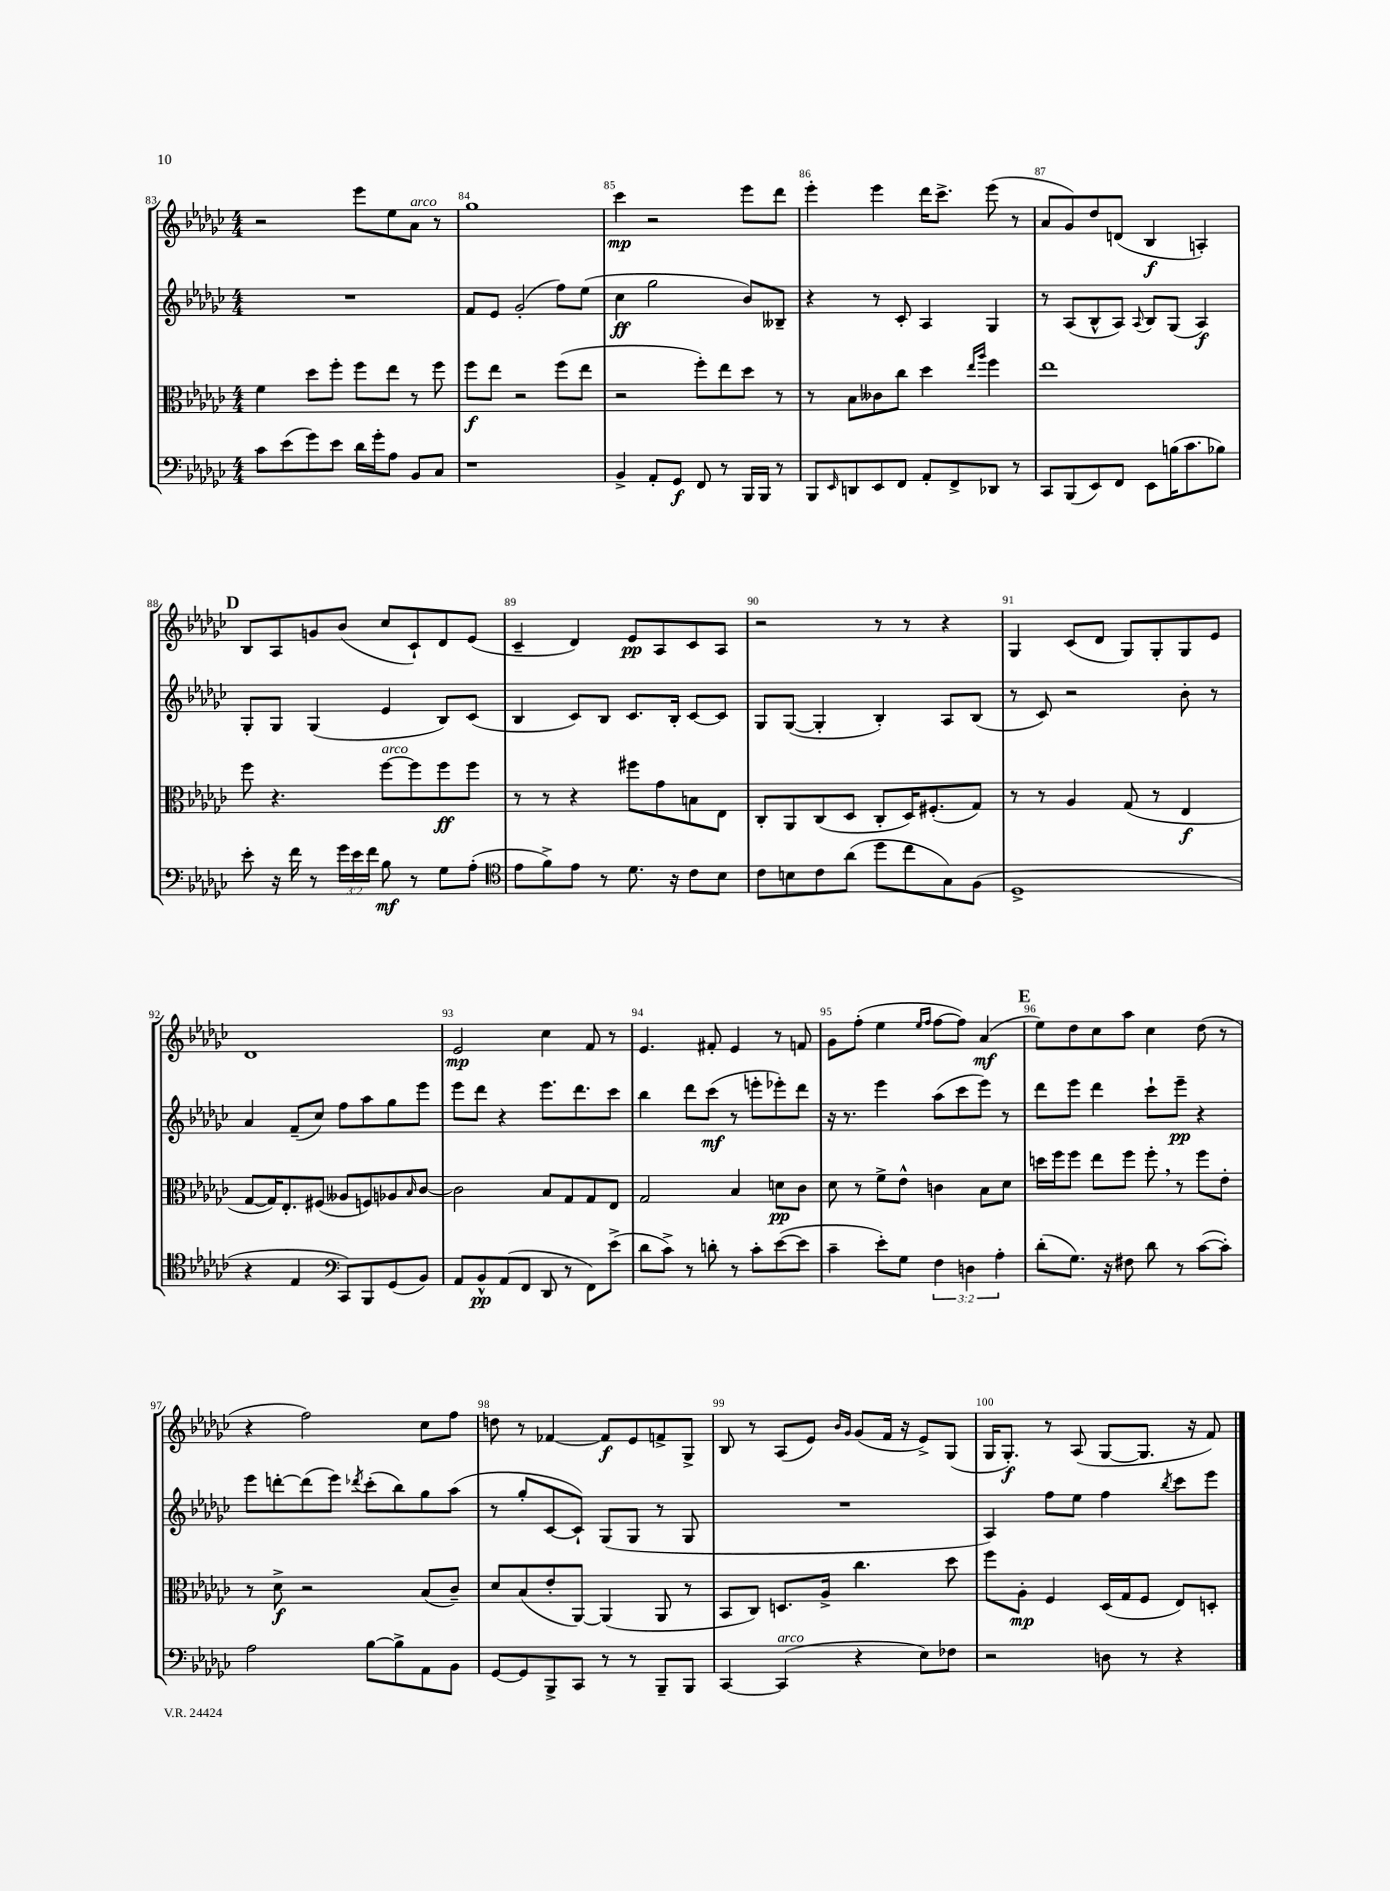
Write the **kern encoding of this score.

**kern	**kern	**kern	**kern
*staff4	*staff3	*staff2	*staff1
*clefF4	*clefC3	*clefG2	*clefG2
*k[b-e-a-d-g-c-]	*k[b-e-a-d-g-c-]	*k[b-e-a-d-g-c-]	*k[b-e-a-d-g-c-]
*M4/4	*M4/4	*M4/4	*M4/4
8c-\L	4f\	1r	2r
(8e-\	.	.	.
8g-\)	8dd-\L	.	.
8e-\J	8ff'\J	.	.
16d-\LL	8ff\L	.	8eee-\L
16g-'\J	.	.	.
8A-\J	8ee-\J	.	8ee-\
8BB-/L	8r	.	8a-\J
8C-/J	8ff\	.	8r
=	=	=	=
1r	8ff\L	8f/L	1gg-
.	8ee-\J	8e-/J	.
.	2r	(2g-'/	.
.	(8ff\L	8ff\L)	.
.	8ee-\J	(8ee-\J	.
=	=	=	=
4BB-^/	2r	4cc-\	4ccc-\
8AA-'/L	.	2gg-\	2r
8GG-/J	.	.	.
8FF/	8ff'\L)	.	.
8r	8ee-\	.	.
16BBB-/LL	8dd-\J	8b-/L)	8eee-\L
16BBB-/JJ	.	.	.
8r	8r	8B--~/J	8ddd-\J
=	=	=	=
8BBB-/L	8r	4r	4eee-'\
16qqEE-/	.	.	.
8DD/	8B-\L	.	.
8EE-/	8c--\	8r	4eee-\
8FF/J	8cc-\J	8c-'/	.
8AA-'/L	4dd-\	4A-/	16ddd-\LK
.	.	.	8.ccc-^\J
8FF^/	.	.	.
.	16qqee-/LL	.	.
.	16qqaa-/JJ	.	.
8DD-/J	4ff\	4G-/	(8eee-\
8r	.	.	8r
=	=	=	=
8CC-/L	1ee-	8r	8a-/L
(8BBB-/	.	(8A-/L	8g-/)
8EE-/)	.	8B-^^/	8dd-/
8FF/J	.	8A-/J)	(8d/J
.	.	8qqA-/	.
8EE-\L	.	8B-/L	4B-/
(16B\K	.	(8G-/J	.
8.c-\	.	.	.
.	.	4A-/)	4A'/)
8B-\J)	.	.	.
=	=	=	=
8e-'\	8ff\	8G-'/L	8B-/L
16r	4.r	8G-/J	8A-/
16f\	.	.	.
8r	.	(4G-/	8g/
24g-\LL	.	.	(8b-/J
24e-\	.	.	.
24f\JJ	.	.	.
8B-\	[8ff\L	4e-/	8cc-/L
8r	8ff\]	.	8c-`/)
8G-\L	8ff\	8B-/L)	8d-/
(8A-'\J	8ff\J	(8c-/J	(8e-/J
=	=	=	=
*clefC4	*	*	*
8e-\L	8r	4B-/	4c-~/
8f^\)	8r	.	.
8e-\J	4r	8c-/L)	4d-/)
8r	.	8B-/J	.
8.d-\	8ff#\L	8.c-/L	8e-/L
.	8g-\	.	8A-/
16r	.	16B-'/Jk	.
8c-\L	8B\	[8c-/L	8c-/
8B-\J	8E-\J	8c-/]J	8A-/J
=	=	=	=
8c-\L	8C-'/L	8G-/L	2r
8B\	8AA-/	([8G-/J	.
8c-\	(8C-/	4G-'/]	.
(8a-\J	8D-/J	.	.
8dd-\L	8C-'/L	4B-'/)	8r
8cc-\	16D-/K)	.	8r
.	(8.F#'/	.	.
8G-\)	.	8A-/L	4r
(8F\J	8G-/J)	(8B-/J	.
=	=	=	=
1D-^	8r	8r	4G-/
.	8r	8c-/)	.
.	4A-/	2r	(8c-/L
.	.	.	8d-/J
.	(8G-/	.	8G-/L)
.	8r	.	8G-'/
.	4E-/	8b-'\	8G-/
.	.	8r	8e-/J
=	=	=	=
4r	[8G-/L	4a-/	1d-
.	16G-/]K)	.	.
.	8.E-'/	.	.
4E-/	.	(8f~/L	.
.	(8F#/J	8cc-/J)	.
*clefF4	*	*	*
8CC-/L)	8A--/L	8ff\L	.
8BBB-/	8F/)	8aa-\	.
(8GG-/	8A-/	8gg-\	.
.	16qqB-/	.	.
8BB-/J)	[8c-/J	8eee-\J	.
=	=	=	=
8AA-/L	2c-\]	8eee-\L	2e-/
8BB-^^/	.	8ddd-\J	.
(8AA-/	.	4r	.
8FF/J	.	.	.
8DD-/	8B-/L	8.eee-\L	4cc-\
8r	8G-/	.	.
.	.	8.ddd-\	.
8FF\L)	8G-/	.	8f/
(8e-^\J	8E-/J	8ccc-\J	8r
=	=	=	=
8d-\L	2G-/	4bb-\	4.e-/
8c-^\J)	.	.	.
8r	.	8ddd-\L	.
8d'\	.	(8ccc-\J	8f#'/
8r	4B-/	8r	4e-/
8c-'\L	.	8eee'\L	.
([8e-\	8d\L	8eee-'\)	8r
8e-\]J	8c-\J	8ddd-\J	8f/
=	=	=	=
4c-~\	8d-\	16r	8g-\L
.	.	8.r	.
.	8r	.	(8ff'\J
8e-'\L)	8f^\L	4eee-\	4ee-\
8G-\J	8e-^^\J	.	.
.	.	.	16qqee-/LL
.	.	.	16qqff/JJ
6F\	4c\	(8aa-\L	[8ff\L
.	.	8ccc-\	8ff\]J)
6D\	.	.	.
.	8B-\L	8eee-\J)	(4a-/
6A-'\	.	.	.
.	8d-\J	8r	.
=	=	=	=
(8d-'\L	16dd\LL	8ddd-\L	8ee-\L)
.	16ff\J	.	.
8.G-\J)	8ff\J	8eee-\J	8dd-\
.	8ee-\L	4ddd-\	8cc-\
16r	.	.	.
8F#\	8ff\J	.	8aa-\J
8d-\	8ff'\	8ccc-`\L	4cc-\
8r	8r	8eee-~\J	.
([8c-\L	8ff\L	4r	(8dd-\
8c-'\]J)	8e-'\J	.	8r
=	=	=	=
2A-\	8r	8eee-\L	4r
.	8d-^\	[8ddd'\	.
.	2r	(8ddd\]	2ff\)
.	.	8eee-\J)	.
.	.	8qddd-/	.
[8B-\L	.	(8ccc-'\L	.
8B-^\]	.	8bb-\)	.
8AA-\	(8B-/L	8gg-\	8cc-\L
8BB-\J	8c-~/J)	(8aa-\J	8ff\J
=	=	=	=
[8GG-/L	8d-/L	8r	8dd\
8GG-/]	(8B-/	8gg-'/L	8r
8BBB-^/	8e-'/	[8c-/	[4f-/
8CC-/J	[8AA-/J)	8c-`/]J)	.
8r	(4AA-/]	(8G-/L	8f-/]L
8r	.	8G-/J	8e-/
8BBB-~/L	8AA-/	8r	8f^/
8BBB-/J	8r	8G-/	8G-^/J
=	=	=	=
[4CC-/	8BB-/L	1r	8B-/
.	8C-/J)	.	8r
(4CC-/]	8.D/L	.	(8A-/L
.	.	.	8e-/J)
.	16A-^/Jk	.	.
.	.	.	16qqb-/LL
.	.	.	16qqg-/JJ
4r	4.cc-\	.	(8g-/L
.	.	.	16f/Jk
.	.	.	16r
8E-\L)	.	.	8e-^/L)
8F-\J	8dd-\	.	(8G-/J
=	=	=	=
2r	8ff\L	4A-/)	16G-/LK
.	.	.	8.G-'/J)
.	8A-'\J	.	.
.	4F/	8ff\L	8r
.	.	8ee-\J	(8A-/
8D\	(16D-/LL	4ff\	[8G-/L
.	16G-/J	.	.
8r	8F/J	.	8.G-/]J
.	.	8qbb-/	.
4r	8E-/L)	8ccc-\L	.
.	.	.	16r
.	8D'/J	8eee-\J	8f/)
==	==	==	==
*-	*-	*-	*-
